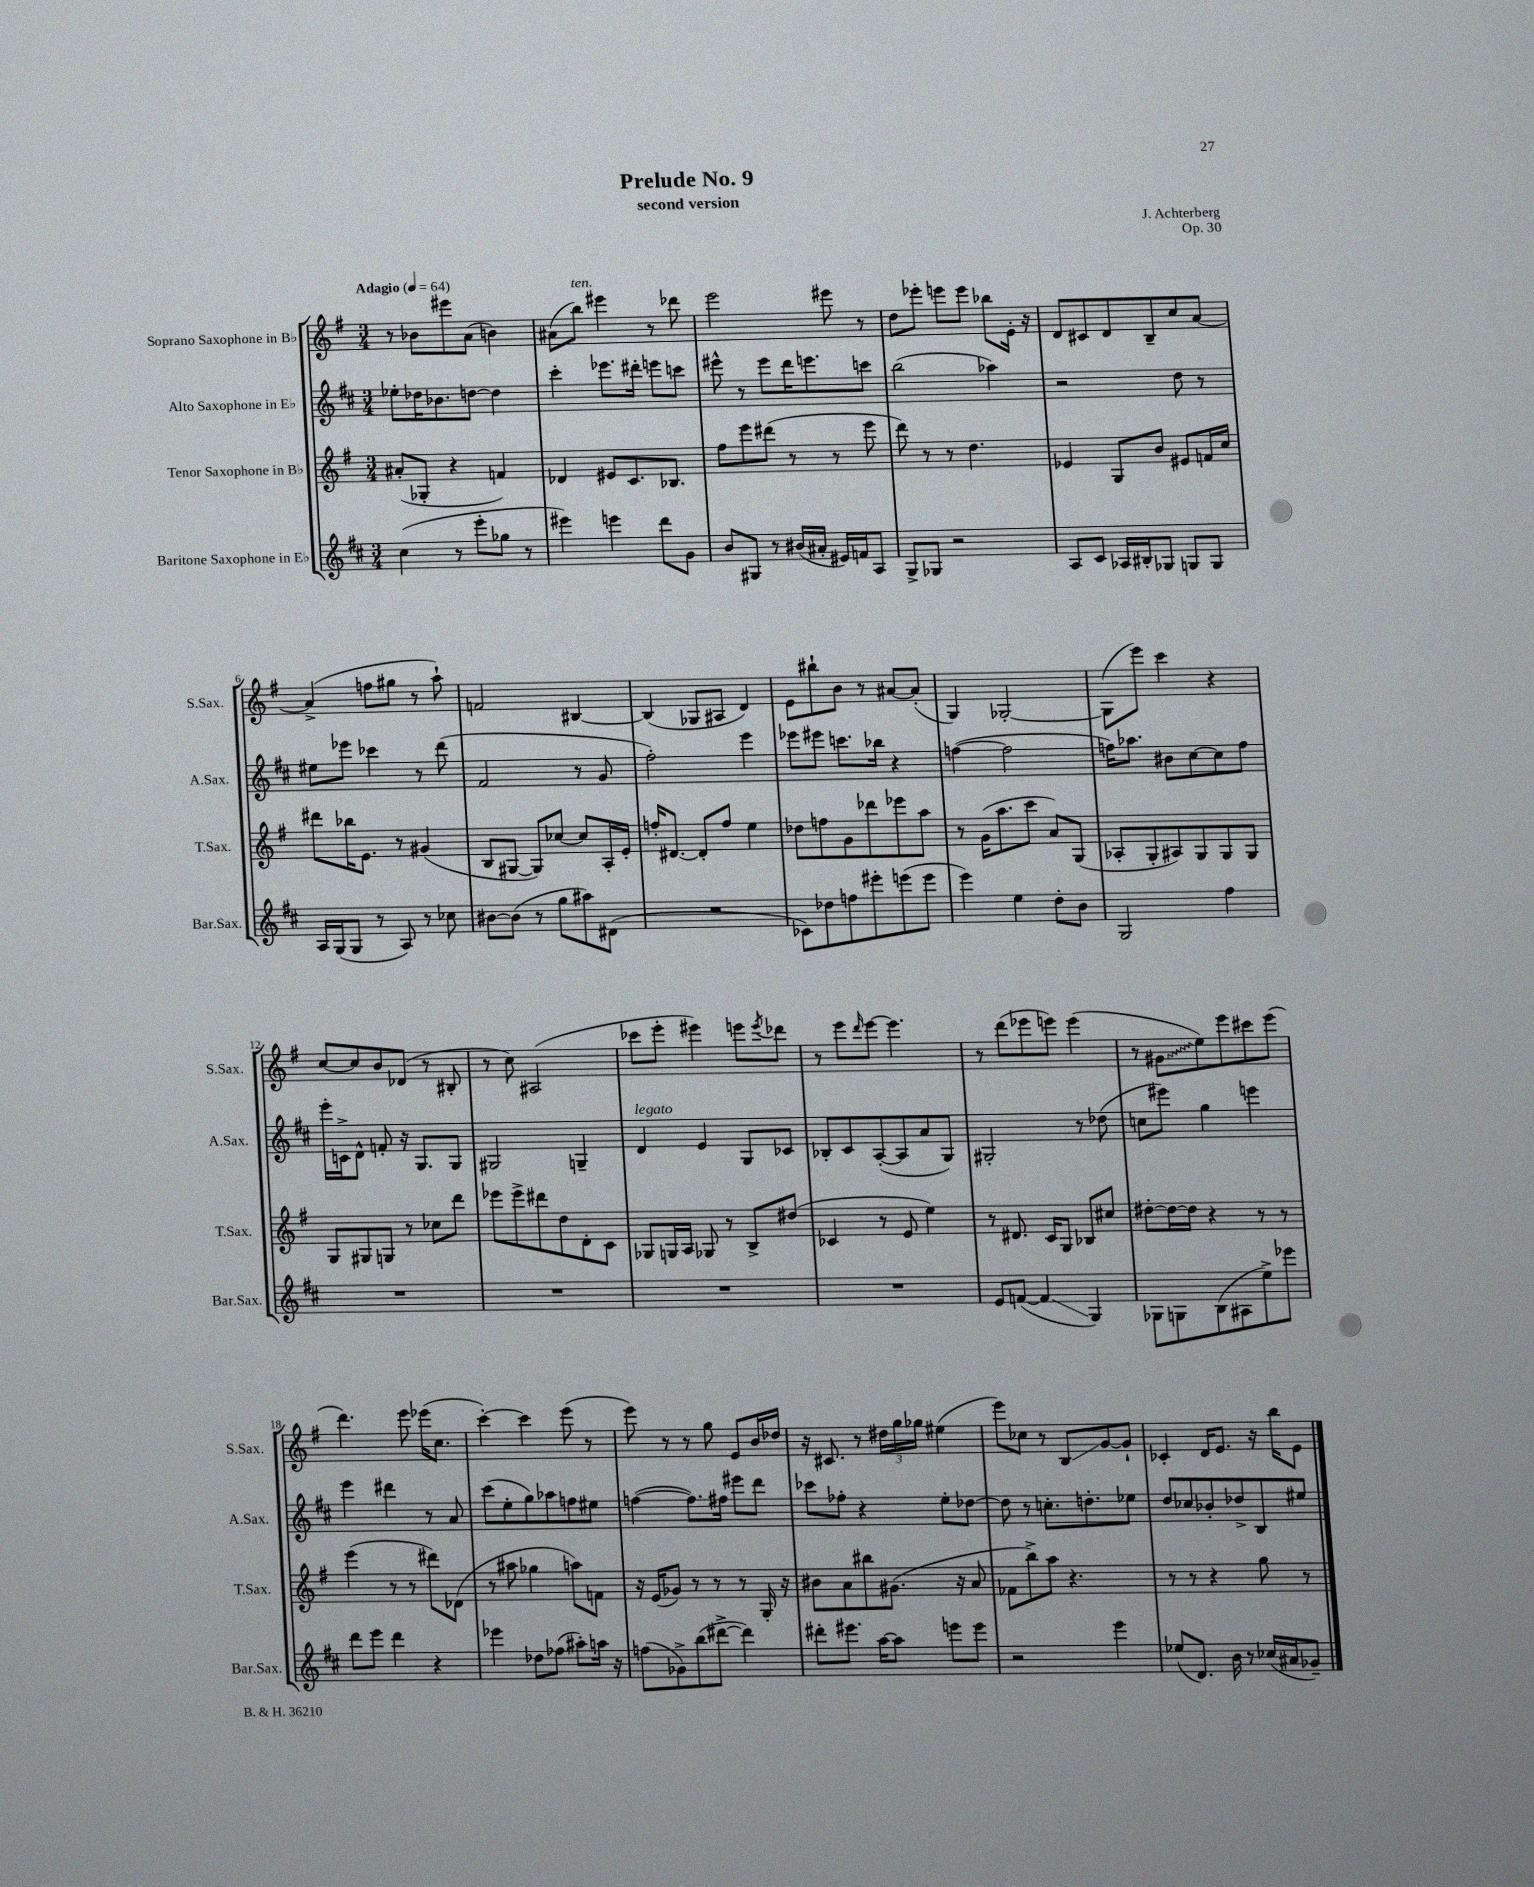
\header { title = "Prelude No. 9" composer = "J. Achterberg" subtitle = "second version" opus = "Op. 30" }
<<
\new StaffGroup <<
\new Staff = "s0" \with { instrumentName = "Soprano Saxophone in Bb" shortInstrumentName = "S.Sax." } {
    \clef treble \key g \major \numericTimeSignature \time 3/4 \tempo "Adagio" 4 = 64
    r8 bes'8 eis'''8 a'8( b'4) |
    ais'8( b''8^\markup { \italic "ten." }) eis'''4 r8 des'''8 |
    e'''2 eis'''8 r8 |
    d''8 ees'''8-. e'''8 e'''8 bes''8 e'16-. r16 |
    d'8 cis'8 d'8 b8-- c''8 a'8~ |
    a'4->( f''8 gis''8 r8 a''8-!) |
    f'2 bis4~ |
    bis4( ges8 ais8 d'4) |
    e'8 bis''8-! b'8 r8 ais'8~ ais'8-.( |
    g4) ges2~-. |
    ges8( e'''8) c'''4 r4 |
    c''8~ c''8 b'8 des'8( r8 bis8-. |
    r8 c''8) ais2( |
    ces'''8 e'''8-. eis'''4) e'''8 \acciaccatura { e'''8 } des'''8 |
    r8 e'''8 \grace { d'''16 } e'''8~ e'''4. |
    r8 d'''8( ees'''8 e'''8) e'''4( |
    r8 \once \override Glissando.style = #'zigzag gis'8\glissando e''8) e'''8 cis'''8 e'''8( |
    d'''4.) e'''8 ees'''16( c''8. |
    c'''4~-.) c'''4 e'''8( r8 |
    e'''8) r8 r8 g''8 e'8 b'16 des''16 |
    r16 cis'8. r8 \tuplet 3/2 { dis''16 g''16 ges''16 } eis''4( |
    e'''8) ces''8 r8 b8\glissando g'8~ g'8-! |
    ces'4-. d'16 e'8. r16 b''16 e'8 \bar "|." |
}
\new Staff = "s1" \with { instrumentName = "Alto Saxophone in Eb" shortInstrumentName = "A.Sax." } {
    \clef treble \key d \major \numericTimeSignature \time 3/4
    ees''8-. des''16 bes'8. d''8~ d''4 |
    cis'''4-. ees'''8. dis'''16-. e'''8 c'''8 |
    eis'''8-^ r8 eis'''8 d'''16 e'''8. c'''8 |
    b''2( aes''4) |
    r2 d''8 r8 |
    eis''8 ees'''8 ces'''4 r8 d'''8( |
    fis'2 r8 g'8 |
    fis''2-.) e'''4 |
    ees'''8 eis'''8 c'''8. bes''16 r4 |
    f''4~( f''2 |
    f''16) aes''8. bis'8 cis''8~ cis''8 f''8 |
    e'''16-. c'16-> d'8-^ f'8-. r16 g8. g8 |
    gis2 g4-- |
    d'4^\markup { \italic "legato" } e'4 g8 ces'8 |
    bes8-. cis'8 a8~-.( a8 a'8 g8) |
    gis2-. r8 des''8( |
    c''8 eis'''8) g''4 e'''4 |
    e'''4 dis'''4 r8 a'8 |
    cis'''8( e''8-. g''8) aes''8 f''8 eis''8 |
    f''4~( f''8.) fis''16 eis'''8 d'''8 |
    ces'''8 fes''8-. r4 e''8-. des''8~ |
    des''8 r8 c''8.-. d''8.-. ees''8 |
    d''8 ces''8 bes'8-. des''8-> b8 eis''8 \bar "|." |
}
\new Staff = "s2" \with { instrumentName = "Tenor Saxophone in Bb" shortInstrumentName = "T.Sax." } {
    \clef treble \key g \major \numericTimeSignature \time 3/4
    ais'8-.( ges8-. r4 f'4) |
    des'4 eis'8 c'8. bes8. |
    fis''8 e'''8 dis'''8( r8 r8 e'''8 |
    d'''8) r8 r8 d''4. |
    ees'4 g8 b'8 eis'8 f'16 c''16 |
    dis'''8 bes''16 e'8. r8 gis'4( |
    b8 gis8~ gis8) ces''8~ ces''8 a16-. e'16-. |
    f''16-. dis'8.~ dis'8-. f''8 e''4 |
    des''8 f''8 g'8 des'''8 ees'''8 a''8 |
    r8 g'16( a''8. c'''8 a'8) g8( |
    aes8-. g8-. ais8) g8 g8 g8 |
    g8 gis8 g8 r8 ces''8 d'''8 |
    ees'''8 ees'''8-> dis'''8 d''8 d'8-. c'8 |
    ges8 g16 a16 ges8 r8 b8-> dis''8( |
    ces'4 r8 e'8 e''4) |
    r8 dis'8. c'16 g8 bes8 cis''8 |
    dis''8~-. dis''16~ dis''16 r4 r8 r8 |
    e'''4( r8 r8 dis'''8) des'8( |
    r8 ais''8 ges''4 a''8) f'8 |
    r16 e'16( ges'8) r8 r8 r8 g16-. r16 |
    bis'8 a'8 bis''8 gis'8.( r16 a'8 |
    fes'8 b''8->) a''8 r4. |
    r8 r8 r4 g''8 r8 \bar "|." |
}
\new Staff = "s3" \with { instrumentName = "Baritone Saxophone in Eb" shortInstrumentName = "Bar.Sax." } {
    \clef treble \key d \major \numericTimeSignature \time 3/4
    cis''4( r8 e'''8-. ges''8 r8 |
    eis'''4) e'''4 d'''8 g'8 |
    b'8 gis8 r8 bis'16( ais'16-. eis'16) f'16 a8 |
    g8-> ges8 r2 |
    a8 cis'8 aes16 bis16-. ges8 g8 g8 |
    a16 g16( g8 r8 a8) r8 ces''8 |
    bis'8~ bis'8( r8 g''8 ais''8) dis'8( |
    R2. |
    ces'8) des''8 f''8 eis'''8-. e'''8( e'''8 |
    e'''4) e''4 d''8-. b'8 |
    g2 fis''4 |
    R2. |
    R2. |
    R2. |
    R2. |
    e'8 f'8~( f'4\glissando g4) |
    ges8 g8 b8( ais8 e''8->) ees'''8 |
    d'''8 e'''8 d'''4 r4 |
    ees'''4 des''8 fes''8( ais''8-.) a''16 r16 |
    f''8( ges'8->) b''8( dis'''8~-> dis'''4) |
    dis'''8-. eis'''8. a''16~ a''8 e'''8 e'''8 |
    r2 e'''4 |
    ees''8( d'8.) b'16 r8 ces''16( ais'16 ges'8--) \bar "|." |
}
>>
>>
